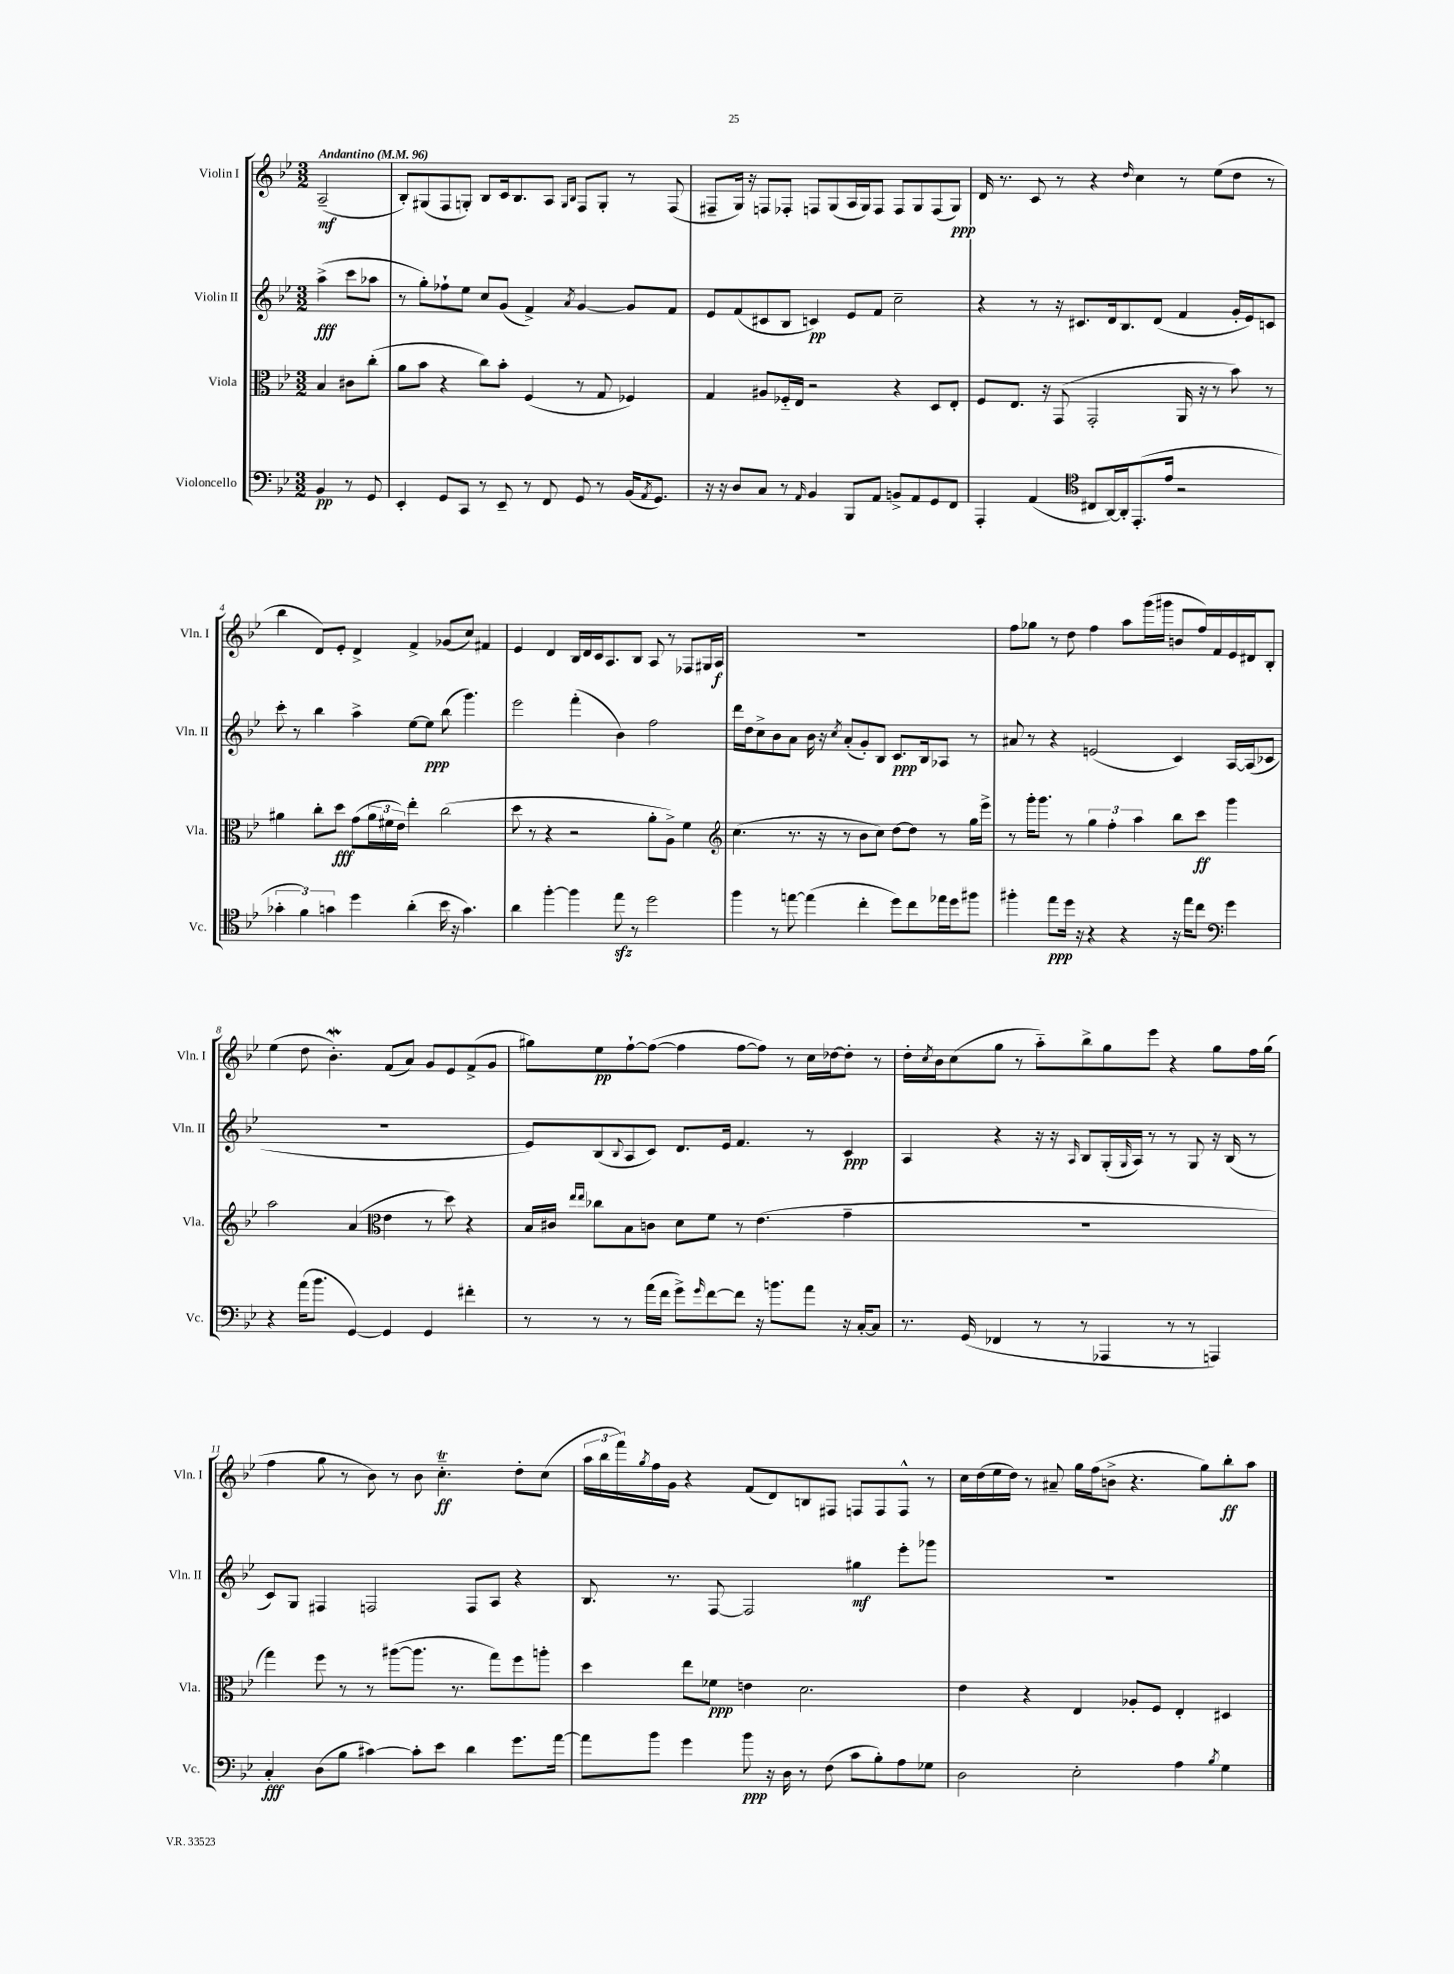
<<
\new StaffGroup <<
\new Staff = "s0" \with { instrumentName = "Violin I" shortInstrumentName = "Vln. I" } {
    \clef treble \key bes \major \numericTimeSignature \time 3/2 \partial 2 \tempo "Andantino" 4 = 96
    a2--\mf( |
    bes8-.) gis8( f8 g8-.) bes8 c'16 bes8. a8 \grace { g16 bes16 } f8 g8-. r8 f8( |
    fis8-- g16) r16 f8 fes8-. f8 g8( a16 g16) f8 f8 g8 f8( g8\ppp) |
    d'16 r8. c'8 r8 r4 \grace { d''16 } c''4 r8 ees''8( d''8 r8 |
    bes''4 d'8) ees'8-. d'4-> f'4-> ges'8( c''8) fis'4 |
    ees'4 d'4 bes16 d'16 c'16 a8. bes8 a8 r8 fes8 gis16 a16\f |
    R1. |
    f''8 ges''8 r8 d''8 f''4 a''8 g'''16( gis'''16 b'8 f''16) f'16 ees'16 dis'16 bes8-. |
    ees''4( d''8 bes'4.-.\mordent) f'8( a'8) g'8 ees'8 f'8->( g'8 |
    gis''8) ees''8\pp f''8~-! f''8~( f''4 f''8~ f''8) r8 c''16 des''16~ des''8-. r8 |
    d''16-. \acciaccatura { c''8 } bes'16 c''8( g''8 r8 a''8-_) bes''8-> g''8 ees'''8 r4 g''8 f''16 g''16( |
    f''4 g''8 r8 bes'8) r8 bes'8 c''4.-_\trill\ff d''8-. c''8( |
    \tuplet 3/2 { a''16 bes''16 f'''16) } \acciaccatura { g''8 } f''16 g'16 r4 f'8( d'8) b8 fis8 f8 f8 f8-^ r8 |
    c''16 d''16( ees''16 d''16) r8 ais'8-- g''16 f''16( b'8-> r4. g''8) bes''8-.\ff a''8 \bar "|." |
}
\new Staff = "s1" \with { instrumentName = "Violin II" shortInstrumentName = "Vln. II" } {
    \clef treble \key bes \major \numericTimeSignature \time 3/2 \partial 2
    a''4->\fff( c'''8 aes''8 |
    r8 g''8-.) fes''8-! ees''8 c''8 g'8( f'4->) \acciaccatura { a'8 } g'4~ g'8 f'8 |
    ees'8 f'8( cis'8 bes8 c'4\pp) ees'8 f'8 c''2-- |
    r4 r8 r16 cis'8. d'16 bes8. d'8( f'4 g'16-. ees'16) c'8 |
    c'''8-. r8 bes''4 a''4-> ees''8~ ees''8\ppp bes''8( g'''4.) |
    ees'''2 f'''4-.( bes'4) f''2 |
    d'''16 d''16 c''8-> bes'8 a'8 bes'16 r16 \acciaccatura { c''8 } a'8-.( g'8-.) bes8 c'8.\ppp bes16 aes8 r8 |
    ais'8 r8 r4 e'2( c'4) a16~ a16( ces'8 |
    R1. |
    ees'8) bes8( \appoggiatura { bes8 } a8 c'8) d'8. ees'16 f'4. r8 c'4\ppp |
    a4 r4 r16 r16 \grace { a16 } bes8 g16-.( \grace { g16 } a16) r8 r8 g8 r16 bes16( r8 |
    c'8) g8 fis4 f2 f8 a8 r4 |
    bes8. r8. f8~ f2 gis''4\mf ees'''8-. ges'''8 |
    R1. \bar "|." |
}
\new Staff = "s2" \with { instrumentName = "Viola" shortInstrumentName = "Vla." } {
    \clef alto \key bes \major \numericTimeSignature \time 3/2 \partial 2
    bes4 cis'8 c''8-.( |
    a'8 bes'8 r4 c''8) bes'8-. f4( r8 g8 fes4) |
    g4 ais8 fes16-_ ees16 r2 r4 d8 ees8-. |
    f8 ees8. r16 g,8( g,2-. a,16 r16 r8 bes'8) r8 |
    ais'4 c''8-. d''8\fff g'8( \tuplet 3/2 { ais'16 fis'16 ees'16) } ees''4-. c''2( |
    d''8 r8 r4 r2 a'8-. a8->) f'4 |
    \clef treble c''4.( r8. r16 r8 bes'8 c''8) d''8~ d''8 r8 g''16 ees'''16-> |
    r8 g'''16-. g'''8. r8 \tuplet 3/2 { g''4 f''4-. a''4 } bes''8 c'''8\ff g'''4 |
    a''2 a'4( \clef alto ees'4 r8 d''8) r4 |
    bes16 cis'16 \grace { ees''16 ees''16 } ces''8 bes8 c'8 d'8 f'8 r8 ees'4.( g'4-- |
    R1. |
    g''4) f''8 r8 r8 ais''8~( ais''8. r8. g''8) f''8 a''8-. |
    d''4 ees''8 fes'8\ppp e'4 d'2. |
    ees'4 r4 ees4 aes8-. f8 ees4-. dis4 \bar "|." |
}
\new Staff = "s3" \with { instrumentName = "Violoncello" shortInstrumentName = "Vc." } {
    \clef bass \key bes \major \numericTimeSignature \time 3/2 \partial 2
    bes,4\pp r8 g,8 |
    ees,4-. g,8 c,8 r8 ees,8-- r8 f,8 g,8 r8 bes,16( \acciaccatura { a,8 } g,8.) |
    r16 r16 d8 c8 r8 \grace { a,16 } bes,4 bes,,8 a,8 b,8-> a,8 g,8 f,8 |
    a,,4-. a,4( \clef tenor cis8 a,16~) a,16-. ees,8.-.( ees'16 r2 |
    \tuplet 3/2 { ges'4-. f'4) g'4 } d''4 a'4-.( bes'16 r16 g'4.) |
    a'4 f''4~-. f''4 ees''8\sfz r8 d''2 |
    f''4 r8 e''8~ e''4( c''4-. d''8) c''8 ees''16 d''16 fis''8 |
    fis''4-. ees''8\ppp d''16 r16 r4 r4 r16 ees''16 c''8 \clef bass g'4 |
    r4 a'16( bes'8. g,4~) g,4 g,4 fis'4-. |
    r8 r8 r8 a'16( f'16 g'8->) \grace { g'16 } f'8~ f'8 r16 b'8. a'8 r16 c16~-. c8 |
    r8. g,16( fes,4 r8 r8 aes,,4 r8 r8 a,,4) |
    c4-.\fff d8( bes8 cis'4~) cis'8-. ees'8 d'4 g'8. a'16~ |
    a'8 bes'8 g'4 bes'8\ppp r16 d16 r8 f8( c'8 bes8-.) a8 ges8 |
    d2 ees2-. a4 \acciaccatura { bes8 } g4 \bar "|." |
}
>>
>>
